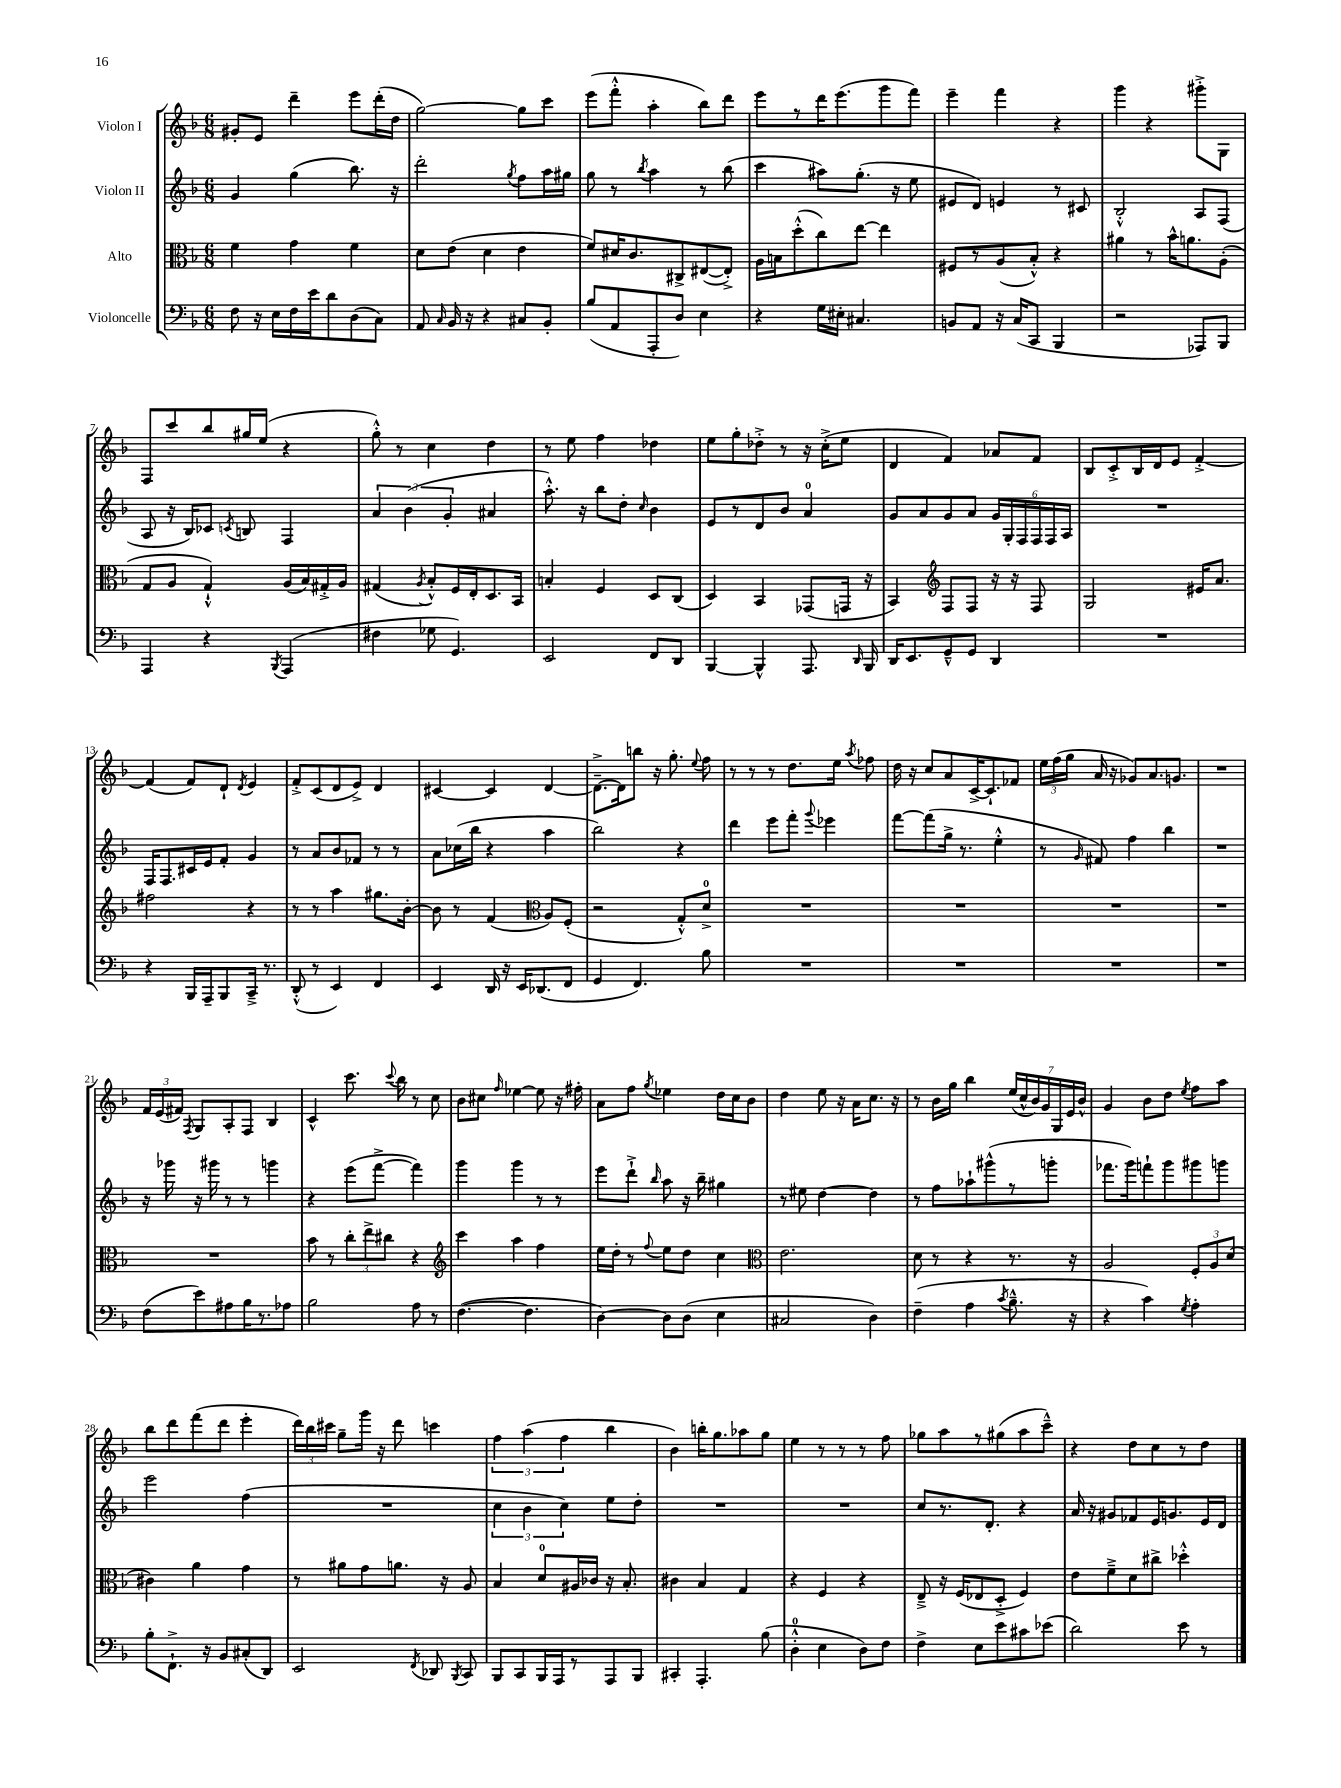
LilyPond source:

<<
\new StaffGroup <<
\new Staff = "s0" \with { instrumentName = "Violon I" } {
    \clef treble \key f \major \numericTimeSignature \time 6/8
    \autoBeamOff gis'8[-. e'8] d'''4-- e'''8[ d'''16-.( d''16] |
    g''2~) g''8[ c'''8] |
    e'''8[( f'''8]-.-^ a''4-. bes''8[) d'''8] |
    e'''8[ r8 d'''16 e'''8.( g'''8 f'''8]) |
    e'''4-- f'''4 r4 |
    g'''4 r4 gis'''8[-.-> g8] |
    f8[ c'''8 bes''8 gis''16 e''16]( r4 |
    g''8-.-^) r8 c''4 d''4 |
    r8 e''8 f''4 des''4 |
    e''8[ g''8-. des''8]-.-> r8 r16 c''16[-.->( e''8] |
    d'4 f'4) aes'8[ f'8] |
    bes8[ c'8-.-> bes16 d'16 e'8] f'4~-.-> |
    f'4( f'8[) d'8]-! \acciaccatura { d'8 } e'4 |
    f'8[-.-> c'8( d'8 e'8]->) d'4 |
    cis'4~ cis'4 d'4~ |
    d'8.[~---> d'16 b''8] r16 g''8.-. \appoggiatura { e''8 } f''8 |
    r8 r8 r8 d''8.[ e''16] \acciaccatura { a''8 } fes''8 |
    d''16 r16 c''8[ a'8 c'16~-> c'8.-! fes'8] |
    \tuplet 3/2 { e''16[ f''16( g''16] } a'16 r16 ges'8[) a'8. g'8.] |
    R2. |
    \tuplet 3/2 { f'16[ e'16( fis'16]) } \acciaccatura { f8 } g8[ a8-. f8] bes4 |
    c'4-^ c'''8. \appoggiatura { c'''8 } bes''16 r8 c''8 |
    bes'8[ cis''8] \grace { f''16 } ees''4~ ees''8 r16 fis''16-. |
    a'8[ f''8] \acciaccatura { g''8 } ees''4 d''16[ c''16 bes'8] |
    d''4 e''8 r16 a'16[ c''8.] r16 |
    r8 bes'16[ g''16] bes''4 \tuplet 7/4 { e''16[( c''16-^ bes'16) g'16 g16 e'16 bes'16]-^ } |
    g'4 bes'8[ d''8] \acciaccatura { e''8 } f''8[ a''8] |
    bes''8[ d'''8 f'''8( d'''8] e'''4-. |
    \tuplet 3/2 { d'''16[) bes''16 cis'''16] } g''8[-- g'''16] r16 d'''8 c'''4 |
    \tuplet 3/2 { f''4 a''4( f''4 } bes''4 |
    bes'4) b''16[-. g''8. aes''8 g''8] |
    e''4 r8 r8 r8 f''8 |
    ges''8[ a''8 r8 gis''8( a''8 c'''8]---^) |
    r4 d''8[ c''8 r8 d''8] \bar "|." |
}
\new Staff = "s1" \with { instrumentName = "Violon II" } {
    \clef treble \key f \major \numericTimeSignature \time 6/8
    \autoBeamOff g'4 g''4( bes''8.) r16 |
    d'''2-. \acciaccatura { g''8 } f''8[ a''16 gis''16] |
    g''8 r8 \acciaccatura { bes''8 } a''4 r8 bes''8( |
    c'''4 ais''8[) g''8.]-.( r16 e''8 |
    eis'8[ d'8]) e'4 r8 cis'8 |
    bes2-.-^ a8[ f8]( |
    a8 r16 bes16[) ces'8] \acciaccatura { c'8 } b8 f4 |
    \tuplet 3/2 { a'4 bes'4( g'4-. } ais'4 |
    a''8.-.-^) r16 bes''8[ d''8]-. \grace { c''16 } bes'4 |
    e'8[ r8 d'8 bes'8] a'4-0 |
    g'8[ a'8 g'8 a'8] \tuplet 6/4 { g'16[ g16-. f16 f16 f16 a16] } |
    R2. |
    f16[ f8. cis'16 e'16 f'8]-. g'4 |
    r8 a'8[ bes'8 fes'8] r8 r8 |
    a'8[ ces''16( bes''16] r4 a''4 |
    bes''2) r4 |
    d'''4 e'''8[ f'''8]-. \appoggiatura { g'''8 } ees'''4 |
    f'''8[~ f'''8( g''16]-> r8. e''4-.-^ |
    r8 \grace { g'16 } fis'8) f''4 bes''4 |
    R2. |
    r16 ges'''16 r16 gis'''16 r8 r8 g'''4 |
    r4 e'''8[( f'''8]~-> f'''4) |
    g'''4 g'''4 r8 r8 |
    e'''8[ d'''8]-!-> \grace { bes''16 } a''8 r16 bes''16-- gis''4 |
    r8 eis''8 d''4~ d''4 |
    r8 f''8[ aes''8-! gis'''8-^( r8 g'''8]-. |
    fes'''8.[ g'''16) f'''8-! g'''8 gis'''8 g'''8] |
    e'''2 f''4( |
    R2. |
    \tuplet 3/2 { c''4 bes'4 c''4) } e''8[ d''8]-. |
    R2. |
    R2. |
    c''8[ r8. d'8.]-. r4 |
    a'16 r16 gis'8[ fes'8 e'16 g'8. e'16 d'16] \bar "|." |
}
\new Staff = "s2" \with { instrumentName = "Alto" } {
    \clef alto \key f \major \numericTimeSignature \time 6/8
    \autoBeamOff f'4 g'4 f'4 |
    d'8[ e'8]( d'4 e'4 |
    f'8[) dis'16 c'8. cis8-> eis8~( eis8]-.->) |
    a16[ b16 d''8-.-^( c''8) e''8]~ e''4 |
    fis8[ r8 a8( bes8]-.-^) r4 |
    ais'4 r8 bes'16[-^ a'8. a8]-.( |
    g8[ a8] g4-!-^) a16[( bes16) gis16-.-> a16] |
    gis4( \acciaccatura { a8 } bes8[-.-^) f16 e16-. d8. bes,16] |
    b4-. f4 d8[ c8]( |
    d4) bes,4 ges,8[( g,16] r16 |
    bes,4) \clef treble f8[ f8] r16 r16 f8 |
    g2 eis'16[ a'8.] |
    fis''2 r4 |
    r8 r8 a''4 gis''8.[ bes'16]~-. |
    bes'8 r8 f'4( \clef alto a8[) f8]-.( |
    r2 g8[-.-^) d'8]-0-> |
    R2. |
    R2. |
    R2. |
    R2. |
    R2. |
    bes'8 r8 \tuplet 3/2 { c''8[-. e''8-> cis''8] } r4 |
    \clef treble c'''4 a''4 f''4 |
    e''16[ d''16]-. r8 \appoggiatura { f''8 } e''8[ d''8] c''4 |
    \clef alto e'2. |
    d'8 r8 r4 r8. r16 |
    a2 \tuplet 3/2 { f8[-. a8 d'8]( } |
    cis'4) a'4 g'4 |
    r8 ais'8[ g'8 a'8.] r16 a8 |
    bes4 d'8[-0 ais16 ces'16] r16 bes8.-. |
    cis'4 bes4 g4 |
    r4 f4 r4 |
    e8---> r16 f16[( ees8 d8]-.-> f4) |
    e'8[ f'8---> d'8 cis''8]-> des''4-.-^ \bar "|." |
}
\new Staff = "s3" \with { instrumentName = "Violoncelle" } {
    \clef bass \key f \major \numericTimeSignature \time 6/8
    \autoBeamOff f8 r16 e16[ f16 e'16 d'8 d8( c8]) |
    a,8 \grace { c16 } bes,16 r16 r4 cis8[ bes,8]-. |
    bes8[( a,8 a,,8-. d8]) e4 |
    r4 g16[ eis16]-. cis4. |
    b,8[ a,8] r16 c16[( c,8] bes,,4 |
    r2 aes,,8[) bes,,8] |
    a,,4 r4 \acciaccatura { bes,,8 } a,,4( |
    fis4 ges8 g,4.) |
    e,2 f,8[ d,8] |
    bes,,4~ bes,,4-^ a,,8. \grace { d,16 } bes,,16 |
    d,16[ e,8. g,8---^ g,8] d,4 |
    R2. |
    r4 bes,,16[ a,,16-- bes,,8 c,16]---> r8. |
    d,8-.-^( r8 e,4) f,4 |
    e,4 d,16 r16 e,16[ des,8.( f,8] |
    g,4 f,4.) bes8 |
    R2. |
    R2. |
    R2. |
    R2. |
    f8[( e'8) ais8 bes16 r8. aes8] |
    bes2 a8 r8 |
    f4.~( f4. |
    d4~) d8[ d8]( e4 |
    cis2 d4) |
    f4--( a4 \acciaccatura { c'8 } bes8.---^ r16 |
    r4 c'4) \acciaccatura { g8 } a4-. |
    bes8[-. f,8.]-!-> r16 bes,8[ cis8-.( d,8]) |
    e,2 \acciaccatura { f,8 } des,8 \acciaccatura { bes,,8 } c,8 |
    bes,,8[ c,8 bes,,16 a,,16 r8 a,,8 bes,,8] |
    cis,4-. a,,4.-. bes8( |
    d4-0-.-^ e4 d8[) f8] |
    f4-> e8[ e'8 cis'8 ees'8]( |
    d'2) e'8 r8 \bar "|." |
}
>>
>>
